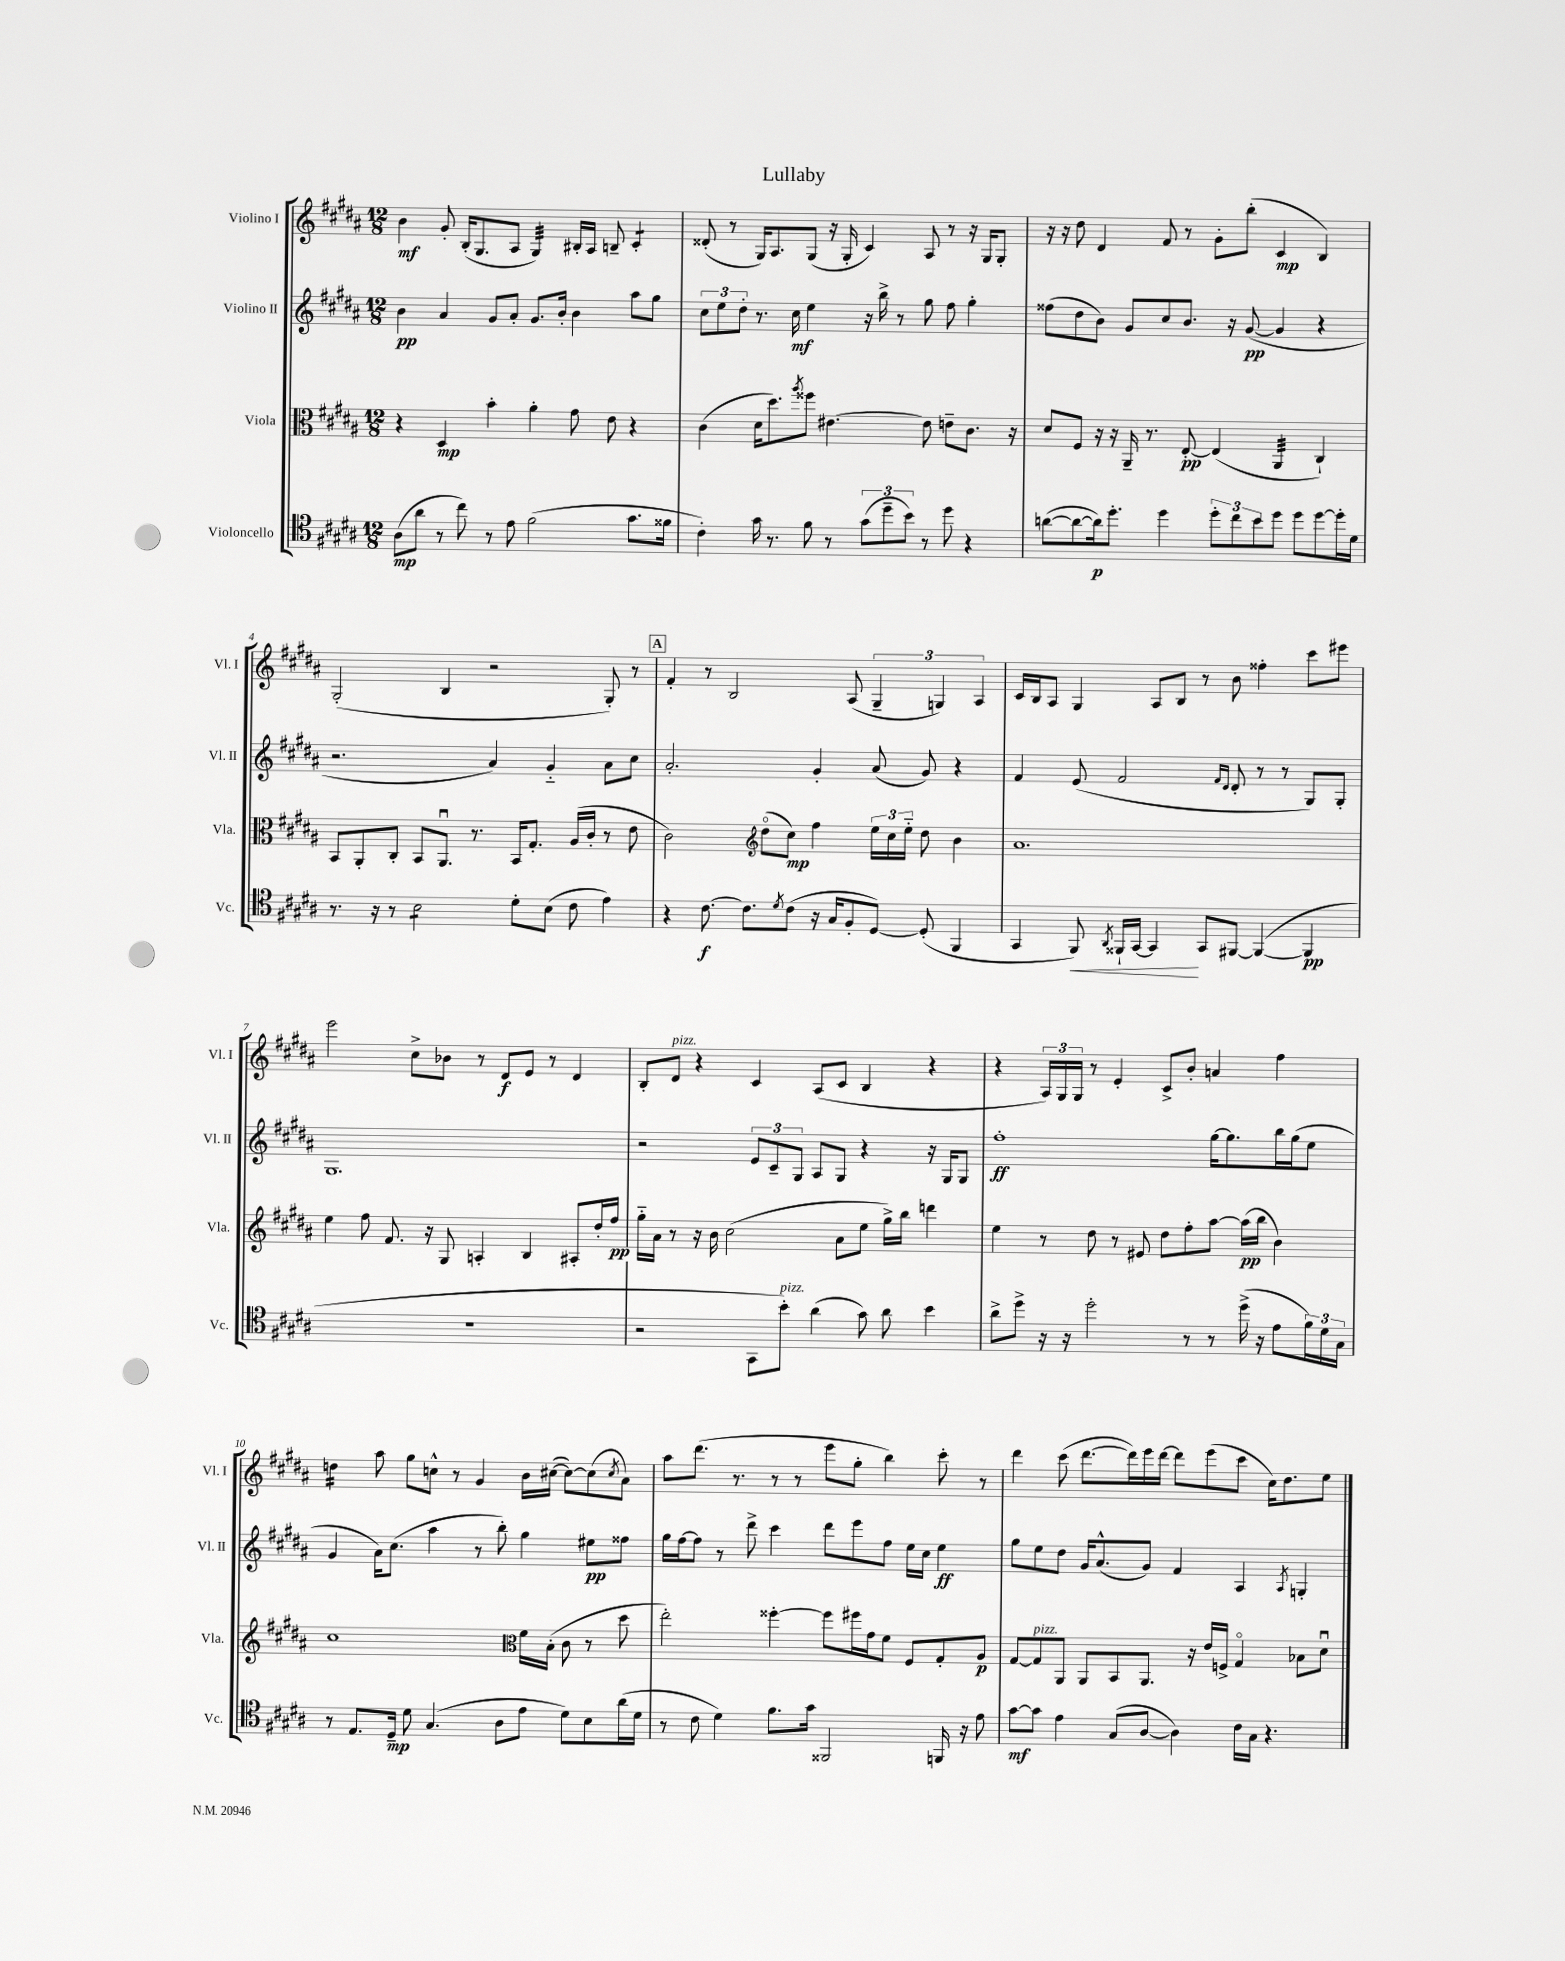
\header { title = "Lullaby" }
<<
\new StaffGroup <<
\new Staff = "s0" \with { instrumentName = "Violino I" shortInstrumentName = "Vl. I" } {
    \clef treble \key b \major \numericTimeSignature \time 12/8
    b'4\mf gis'8-. b16-.( gis8. ais8 gis4:32) bis16-. ais16 b8-- cis'4:8-. |
    disis'8-.( r8 gis16) ais8. gis8( r16 gis16-. cis'4) ais8 r8 r16 gis16 gis8-. |
    r16 r16 dis''8 dis'4 fis'8 r8 gis'8-. b''8-.( cis'4\mp b4) |
    gis2-.( b4 r2 gis8-.) r8 |
    \mark \markup { \box "A" } fis'4-. r8 b2 ais8( \tuplet 3/2 { gis4-- g4) ais4 } |
    cis'16 b16 ais8 gis4 ais8 b8 r8 b'8 fisis''4-. cis'''8 eis'''8 |
    e'''2 cis''8-> bes'8 r8 dis'8\f e'8 r8 dis'4 |
    b8-. dis'8^\markup { \italic "pizz." } r4 cis'4 ais8( cis'8 b4 r4 |
    r4 \tuplet 3/2 { ais16) gis16 gis16 } r8 e'4-. cis'8-> b'8-. a'4 fis''4 |
    d''4:16 ais''8 gis''8 c''8-^ r8 gis'4 b'16 cis''16~( cis''8~) cis''8( \acciaccatura { cis''8 } ais'8) |
    ais''8 dis'''8.( r8. r8 r8 e'''8 gis''8-. b''4) cis'''8-. r8 |
    dis'''4 cis'''8( dis'''8.~ dis'''16) e'''16 dis'''16~ dis'''8 e'''8( cis'''8 cis''16) dis''8. e''8 \bar "|." |
}
\new Staff = "s1" \with { instrumentName = "Violino II" shortInstrumentName = "Vl. II" } {
    \clef treble \key b \major \numericTimeSignature \time 12/8
    b'4\pp ais'4 gis'8 ais'8-. gis'8. b'16-. b'4 ais''8 gis''8 |
    \tuplet 3/2 { cis''8 e''8 dis''8-. } r8. cis''16\mf e''4 r16 b''16-> r8 gis''8 fis''8 gis''4-. |
    fisis''8( dis''8 b'8) gis'8 cis''8 b'8. r16 gis'8~\pp( gis'4 r4 |
    r2. ais'4) gis'4-_ ais'8 cis''8 |
    \mark \markup { \box "A" } ais'2.-. gis'4-. ais'8( gis'8) r4 |
    fis'4 e'8( fis'2 \grace { fis'16 dis'16 } dis'8-. r8 r8 gis8) gis8-. |
    gis1. |
    r2 \tuplet 3/2 { e'8 cis'8-- gis8 } ais8 gis8 r4 r16 gis16 gis8 |
    fis''1-.\ff gis''16~ gis''8. b''16 gis''16( e''8 |
    gis'4 ais'16) cis''8.( ais''4 r8 b''8-.) gis''4 eis''8\pp fisis''8 |
    gis''16 fis''16~ fis''8 r8 dis'''8-> cis'''4 dis'''8 e'''8 fis''8 e''16 cis''16 e''4\ff |
    gis''8 e''8 dis''8 gis'16 ais'8.-^( gis'8) fis'4 ais4 \acciaccatura { ais8 } g4-. \bar "|." |
}
\new Staff = "s2" \with { instrumentName = "Viola" shortInstrumentName = "Vla." } {
    \clef alto \key b \major \numericTimeSignature \time 12/8
    r4 dis4\mp b'4-. ais'4-. gis'8 e'8 r4 |
    cis'4( dis'16 dis''8.) \acciaccatura { ais''8 } fisis''8 eis'4.~ eis'8 e'8-- cis'8. r16 |
    dis'8 fis8 r16 r16 ais,16-- r8. e8~-.\pp e4( ais,4:32 cis4-!) |
    b,8 ais,8-. cis8-. b,8 ais,8.\downbow r8. b,16 gis8.-. ais16( cis'16-. r8 e'8 |
    \mark \markup { \box "A" } cis'2) \clef treble dis''8\flageolet( cis''8\mp) fis''4 \tuplet 3/2 { e''16 cis''16 e''16-_ } dis''8 b'4 |
    ais'1. |
    e''4 fis''8 fis'8. r16 gis8 a4-. b4 ais8-. dis''16-. fis''16\pp |
    gis''16-_ ais'16 r8 r16 b'16 cis''2( ais'8 e''8 gis''16->) b''16 d'''4 |
    e''4 r8 dis''8 r8 eis'8 dis''8 fis''8-. ais''8~ ais''16\pp( b''16 b'4) |
    cis''1 \clef alto fis'16 b16-.( cis'8 r8 dis''8 |
    e''2-.) fisis''4~-. fisis''8 fis''16 gis'16 fis'8 fis8 gis8-. ais8\p |
    gis8~ gis8^\markup { \italic "pizz." } ais,8 ais,8 b,8 ais,8. r16 e'16 f16-> gis4\flageolet bes8 dis'8\downbow \bar "|." |
}
\new Staff = "s3" \with { instrumentName = "Violoncello" shortInstrumentName = "Vc." } {
    \clef tenor \key b \major \numericTimeSignature \time 12/8
    ais8\mp( ais'8 r8 cis''8) r8 e'8 fis'2( gis'8. fisis'16 |
    cis'4-.) gis'16 r8. fis'8 r8 \tuplet 3/2 { gis'8( dis''8-- b'8) } r8 dis''8 r4 |
    a'8~( a'8~ a'16\p) dis''8.-. dis''4 \tuplet 3/2 { dis''8-. cis''8 b'8 } dis''8 dis''8 dis''8~ dis''16-. dis'16 |
    r8. r16 r8 b2:8 dis'8-. b8( cis'8 e'4) |
    \mark \markup { \box "A" } r4 cis'8.~\f cis'8. \acciaccatura { dis'8 } cis'8( r16 gis16 fis8-. dis8~) dis8-.( fis,4 |
    gis,4 fis,8\<) \acciaccatura { ais,8 } fisis,16-! gis,16~ gis,4\! gis,8 fis,8~ fis,4~( fis,4\pp |
    R1. |
    r2 gis,8 b'8-.^\markup { \italic "pizz." }) ais'4( gis'8) ais'8 b'4 |
    ais'8-> dis''8-> r16 r16 dis''2-. r8 r8 dis''16->( r16 e'8 \tuplet 3/2 { fis'16) dis'16 gis16 } |
    r8 e8. dis16--\mp dis'8 gis4.( ais8 e'8 dis'8) b8 ais'16( dis'16 |
    r8 cis'8 dis'4) fis'8. gis'16 fisis,2 f,16 r16 e'8 |
    gis'8~\mf gis'8 e'4 gis8( ais8~ ais4) cis'16 gis16 r4. \bar "|." |
}
>>
>>
